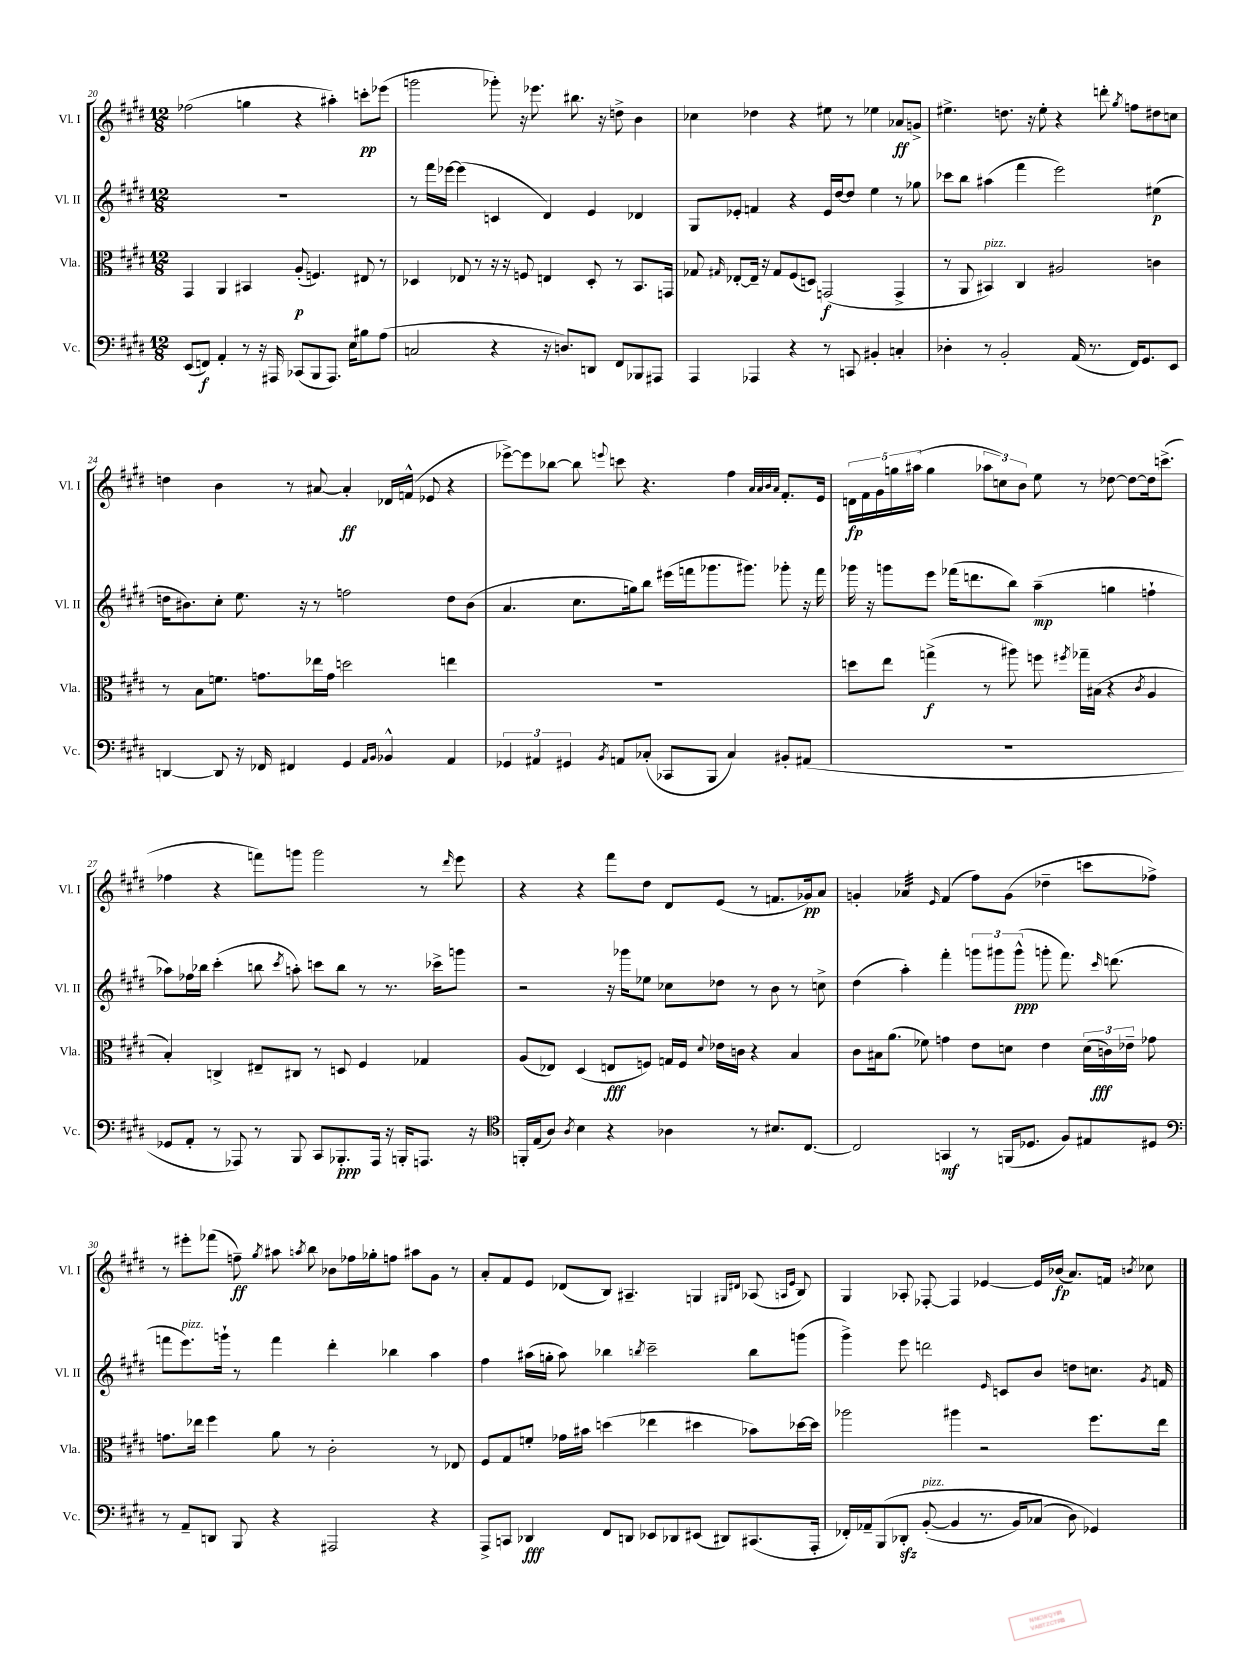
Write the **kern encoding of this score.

**kern	**kern	**kern	**kern
*staff4	*staff3	*staff2	*staff1
*clefF4	*clefC3	*clefG2	*clefG2
*k[f#c#g#d#]	*k[f#c#g#d#]	*k[f#c#g#d#]	*k[f#c#g#d#]
*M12/8	*M12/8	*M12/8	*M12/8
(8EE/L	4GG#/	1.r	(2ff-\
8FF/J)	.	.	.
4AA'/	4AA/	.	.
8r	4BB#/	.	4gg\
16r	.	.	.
16AAA#/	.	.	.
(8CC-/L	(8A'/	.	4r
8BBB/	4.F/)	.	.
8.AAA#/J)	.	.	4aa#'\)
16E\LK	.	.	.
8B#\	8E#/	.	8ccc'\L
(8A\J	8r	.	(8eee-\J
=	=	=	=
2C/	4D-/	8r	2ggg\
.	.	16fff#\LL	.
.	.	[16eee-\JJ	.
.	8E-/	(4eee-\]	.
.	8r	.	.
4r	16r	4c/	8ggg-'\)
.	16r	.	.
.	8F/	.	16r
.	.	.	8.eee-\
16r	4E/	4d#/)	.
8.D/L)	.	.	.
.	.	.	8.bb#\
8DD/J	8D-'/	4e/	.
.	.	.	16r
8FF#/L	8r	.	8dd^\
8BBB-/	8.BB/L	4d-/	4b\
8AAA#/J	.	.	.
.	16GG/Jk	.	.
=	=	=	=
4AAA/	8G-/	8G#/L	4cc-\
.	16qqG#/	.	.
.	[8E-'/L	8e-'/J	.
4AAA-/	16E-~/]Jk	4f/	4dd-\
.	16r	.	.
.	8G#/L	.	.
4r	(8F#/	4r	4r
.	8D/J)	.	.
8r	(2GG/	16e-/LL	8ee#\
.	.	[16dd#/J	.
8CC/	.	8dd#/]J	8r
4BB#'/	.	4ee\	4ee-\
4C'/	4GG^/	8r	8a-/L
.	.	8gg-\	8g^/J
=	=	=	=
4D-'\	8r	8ccc-\L	4.ee#^\
.	8AA/	8bb\J	.
8r	4BB#/)	(4aa#\	.
2BB'/	.	.	8.dd\
.	4C#/	4fff#\	.
.	.	.	16r
.	.	.	8ee#'\
.	2A#/	2eee\)	4r
(16AA/	.	.	.
8.r	.	.	.
.	.	.	8ddd'\
.	.	.	8qgg#/
16FF#/LK)	.	.	8ff\L
8.GG#/	.	.	.
.	4c\	(4ee#\	8dd#\
8EE/J	.	.	8cc\J
=	=	=	=
[4DD/	8r	16dd\LK	4dd\
.	.	8.b#\)	.
.	8B\L	.	.
8DD/]	8.f\J	8cc#'\J	4b\
16r	.	8.ee\	.
16FF-/	8.g\L	.	.
4FF#/	.	.	8r
.	.	16r	.
.	16ee-\L	8r	[8a#/
.	16g\JJ	.	.
4GG#/	2dd\	2ff\	4a#'/]
16qqAA/LL	.	.	.
16qqBB/JJ	.	.	.
4BB-^^/	.	.	16d-/LL
.	.	.	(16f^^/JJ
.	.	.	8e-/
4AA/	4ee\	8dd\L	4r
.	.	(8b#\J	.
=	=	=	=
6GG-/	1.r	4.a/	[8eee-^\L)
.	.	.	8eee-\]
6AA#/	.	.	.
.	.	.	[8bb-\J
6GG#/	.	.	.
.	.	8.cc#\L	8bb-\]
8qBB/	.	.	8qqeee/
8AA/L	.	.	8ccc\
.	.	16gg\k)	.
(8C-'/J	.	8bb\J	4.r
8CC-/L	.	(16eee#\LL	.
.	.	16fff\J	.
8BBB/J	.	8.ggg-\	.
4C-/)	.	.	4ff#\
.	.	8.ggg#\J)	.
.	.	.	32qqa/LLL
.	.	.	32qqa/
.	.	.	32qqb/
.	.	.	32qqa/JJJ
8BB#'/L	.	8ggg-'\	8.f#'/L
(8AA#/J	.	16r	.
.	.	16fff\	16e/Jk
=	=	=	=
1.r	8dd\L	16ggg-\	20d\LL
.	.	.	20f#\
.	.	16r	.
.	.	.	20g#\
.	8ee\J	8ggg\L	.
.	.	.	20gg\
.	.	.	(20aa#\JJ
.	(4gg^\	8eee\J	4gg\
.	.	(16fff-\LK	.
.	.	8.ddd\	.
.	8r	.	12aa-\L
.	.	.	12cc\)
.	8aa#\)	8bb\J)	.
.	.	.	12b\J
.	8ff\	(4aa~\	8ee\
.	8qff#/	.	.
.	16gg-~\LL	.	8r
.	(16B#\JJ	.	.
.	4r	4gg\	[8dd-\
.	.	.	8dd-\_L
.	8qc#/	.	.
.	4A/	4ff`\	16dd-\]k
.	.	.	(8.ccc^\J
=	=	=	=
8GG-/L	4B'/)	8aa-\L)	4ff-\
8AA'/J	.	16ff-\L	.
.	.	16bb-\JJ	.
8r	4C^/	(4ccc#'\	4r
8AAA-/)	.	.	.
8r	8E#~/L	8bb\	8fff\L)
.	.	8qccc#/	.
8BBB/	8C#/J	8aa'\)	8ggg\J
8CC#/L	8r	8ccc\L	2ggg\
8.BBB-'/	8D/	8bb\J	.
.	4F#/	8r	.
16AAA-/Jk	.	.	.
16r	.	8.r	.
16BBB'/LK	.	.	.
8.AAA/J	4G-/	.	8r
.	.	16ccc-^\LK	.
.	.	.	16qqddd#/
.	.	8ggg\J	8eee\
16r	.	.	.
=	=	=	=
*clefC4	*	*	*
16FF'/LL	(8A/L	2r	4r
(16E/J	.	.	.
8A/J)	8E-/J)	.	.
8qA/	.	.	.
4B\	(4D#/	.	4r
4r	8E/L	16r	8fff#\L
.	.	16ggg-\LK	.
.	8F/J)	8ee-\J	8dd#\J
4A-\	16G/LL	8cc-\L	8d#/L
.	16F/JJ	.	.
.	8qqd#/	.	.
.	16e-\LL	8dd-\J	(8e/J
.	16c\JJ	.	.
8r	4r	8r	8r
8.B#/L	.	8b\	8.f/L
.	4B/	8r	.
[8.C#/J	.	.	16g-/k)
.	.	8cc^\	8a/J
=	=	=	=
2C#/]	8c#\L	(4dd#\	4g'/
.	16B#\k	.	.
.	(8.a\J	.	.
.	.	4aa'\)	4a-/
.	8f-\)	.	.
.	.	.	16qqe/
4GG/	4g\	4fff#'\	(4f#/
8r	8e\L	12ggg\L	8ff#\L)
.	.	12ggg#\	.
(16FF/LK	8d\J	.	(8g\J
.	.	(12ggg#^^\J	.
8.D-/J	.	.	.
.	4e\	8ggg'\	4dd-~\
8F#/L)	.	8.fff#\)	.
8E#/	(24d\LL	.	8ccc\L
.	24c\)	.	.
.	.	16qqccc#/	.
.	.	(8.ddd\	.
.	24e-~\JJ	.	.
8D#/J	8g-\	.	8ff-^\J)
=	=	=	=
*clefF4	*	*	*
8r	8.g\L	8fff\L	8r
8AA~/L	.	8.eee\)	8eee#'\L
.	16ee-\Jk	.	.
8DD/J	4ff#\	.	(8fff-\J
.	.	16ggg`\Jk	.
8BBB/	.	8r	8ff~\)
.	.	.	8qgg#/
4r	8a\	4fff\	8aa#\
.	.	.	8qaa/
.	8r	.	8bb\
2AAA#/	2c#'\	4ddd#'\	8b-\L
.	.	.	16ff-\L
.	.	.	16gg-'\J
.	.	4bb-\	8ff\J
.	.	.	8aa#\L
4r	8r	4aa\	8g#\J
.	8E-/	.	8r
=	=	=	=
8AAA^/L	8F#/L	4ff#\	8a'/L
8CC/J	8G#/	.	8f#/
4DD-/	8f'/J	(16aa#\LL	8e/J
.	.	16gg'\JJ	.
.	16g-\LL	8aa#\)	(8d-/L
.	16b#\JJ	.	.
8FF#/L	(4dd\	4bb-\	8B/J)
8DD/J	.	.	4.A#~/
.	.	8qbb/	.
8EE-/L	4ee-\	2ccc#~\	.
8DD-/	.	.	.
(8EE#/J	4dd#\	.	4G/
8DD#/L)	.	.	.
.	.	.	16qqG#/LL
.	.	.	16qqd#/JJ
(8.CC#/	8b-\L)	8bb\L	(8A-/
.	.	.	16qqA/LL
.	.	.	16qqe/JJ
.	[16dd-\L	(8ggg\J	8B/)
16AAA'/Jk	16dd-\]JJ	.	.
=	=	=	=
16FF-'/LL)	2aa-\	4ggg#^\)	4G#/
16AA-~/J	.	.	.
&(8BBB/	.	.	.
8DD-'/J	.	8eee\	8A-'/
([8BB'/	.	2ddd\	[8F-'/
4BB/]	4aa#\	.	4F-/]
8.r	2r	.	[4e-/
.	.	16qqe/	.
.	.	8c/L	.
16BB/LK)	.	.	.
(8C-/J	.	8b/J	16e-/]LL
.	.	.	(16b-/JJ
8D#\)	.	8dd\L	8.a/L)
4GG-/&)	8.ff#\L	8.cc\J	.
.	.	.	16f/Jk
.	.	.	8qb/
.	.	.	8cc-\
.	.	8qg#/	.
.	16ee\Jk	16f/	.
==	==	==	==
*-	*-	*-	*-
